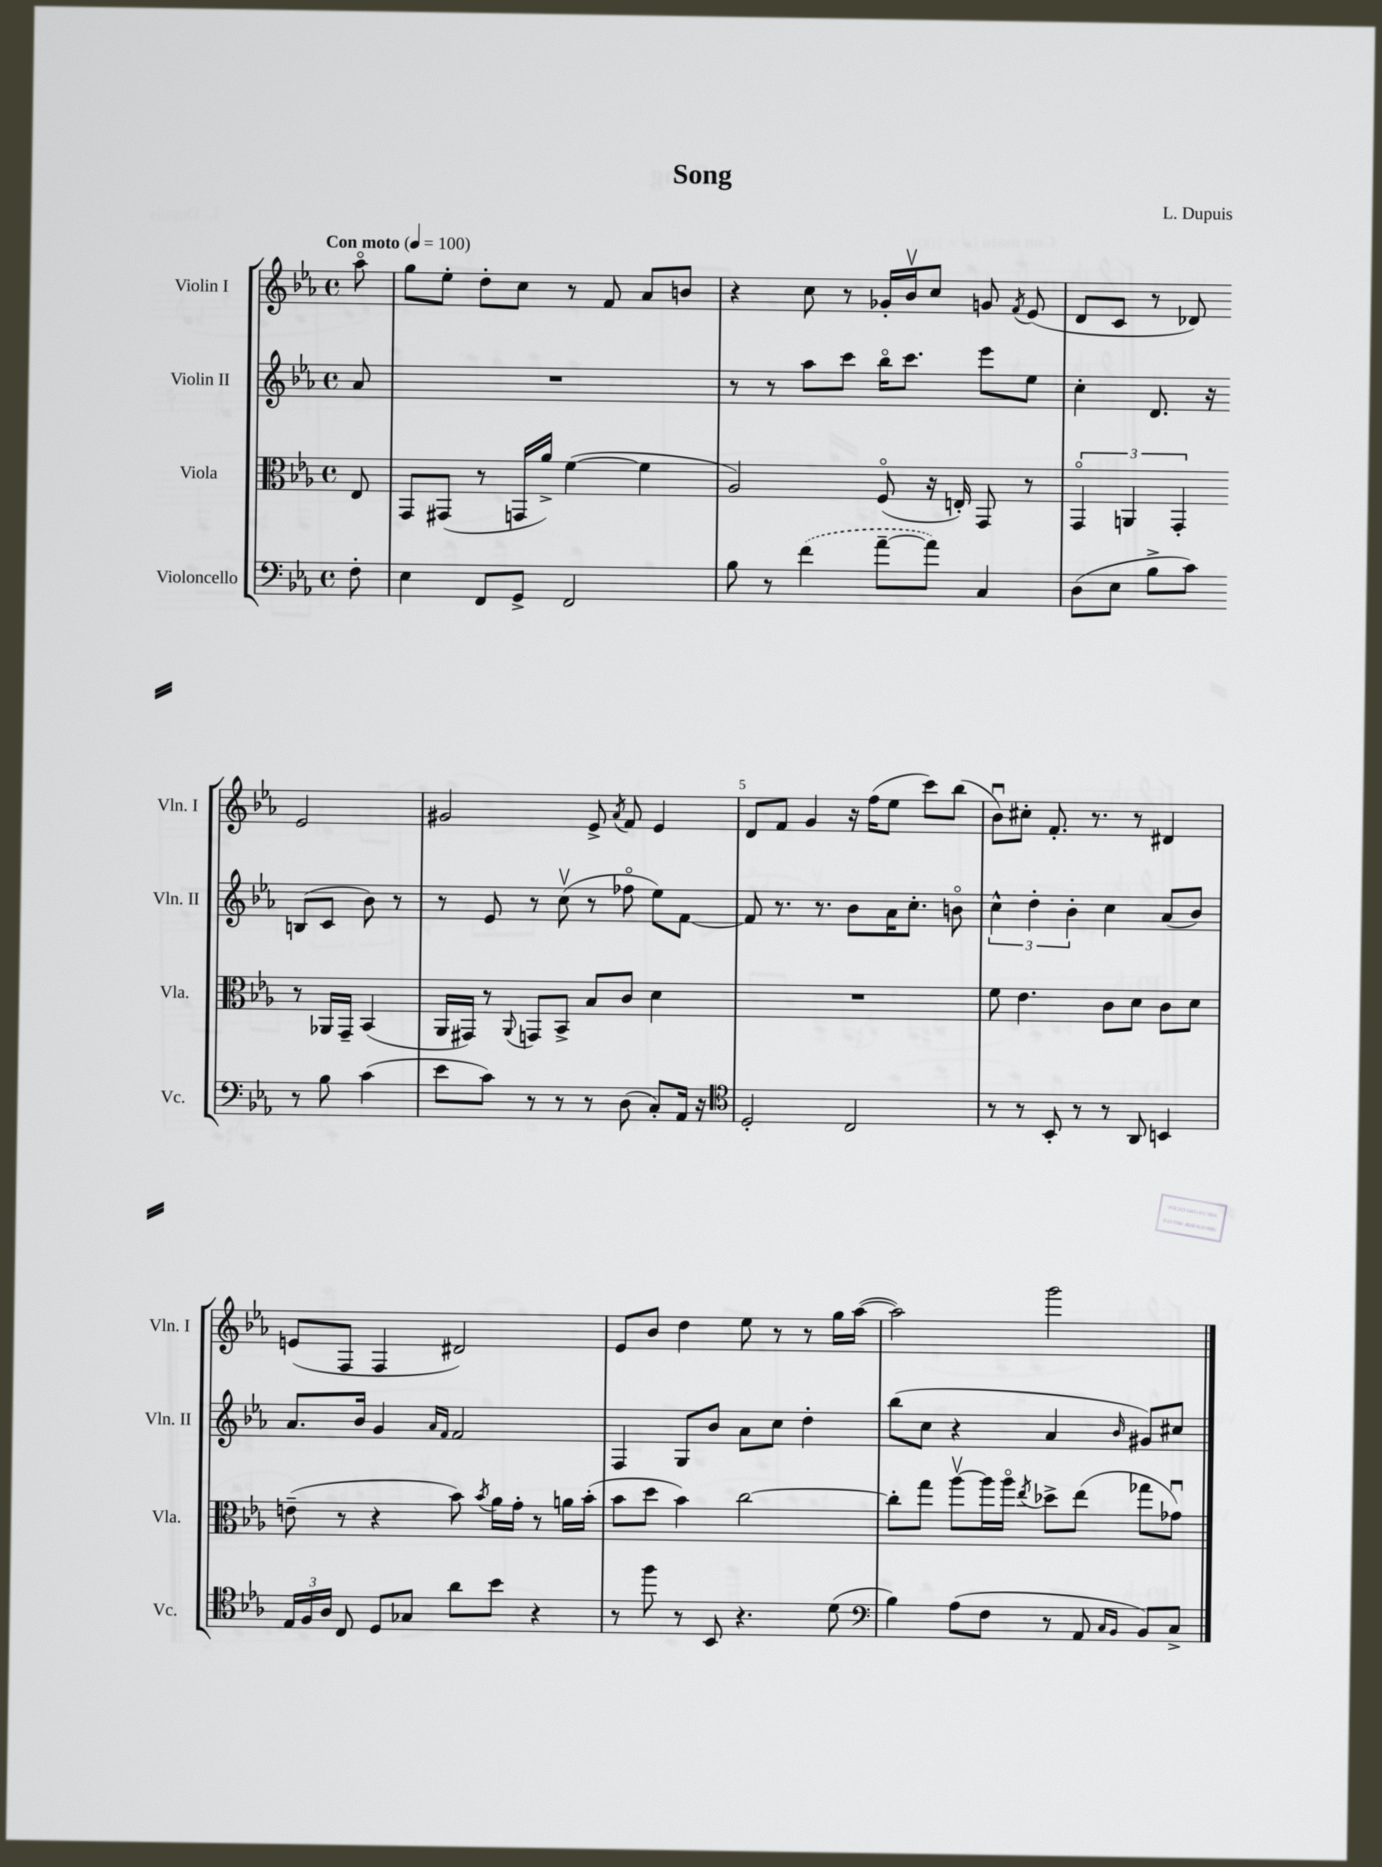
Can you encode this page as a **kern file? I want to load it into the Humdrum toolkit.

**kern	**kern	**kern	**kern
*staff4	*staff3	*staff2	*staff1
*clefF4	*clefC3	*clefG2	*clefG2
*k[b-e-a-]	*k[b-e-a-]	*k[b-e-a-]	*k[b-e-a-]
*M4/4	*M4/4	*M4/4	*M4/4
*met(c)	*met(c)	*met(c)	*met(c)
*MM100	*MM100	*MM100	*MM100
8F'	8E-	8a-	8aa-o
=	=	=	=
4E-	8GG	1r	8gg
.	(8GG#	.	8ee-'
8FF	8r	.	8dd'
8GG^	16GG	.	8cc
.	16a-^)	.	.
2FF	([4f	.	8r
.	.	.	8f
.	4f]	.	8a-
.	.	.	8b
=	=	=	=
8B-	2A-)	8r	4r
8r	.	8r	.
(4f	.	8aa-	8cc
.	.	8ccc	8r
[8a-~	(8Fo	16bb-o	16g-'
.	.	8.ccc	16b-v
8a-])	16r	.	8cc
.	16E')	.	.
4C	8GG	8eee-	8g
.	.	.	8qf
.	8r	8ee-	(8e-
=	=	=	=
(8D	6GGo	4cc'	8d
8E-	.	.	8c
.	6AA	.	.
8B-^	.	8.d	8r
.	6GG'	.	.
8c)	.	.	8d-)
.	.	16r	.
8r	8r	(8B	2e-
8B-	16AA-	8c	.
.	16GG~	.	.
(4c	(4BB-	8b-)	.
.	.	8r	.
=	=	=	=
8e-	16AA-	8r	2g#
.	16GG#)	.	.
8c)	8r	8e-	.
.	8qqAA-	.	.
8r	8GG	8r	.
8r	8BB-^	(8ccv	.
8r	8B-	8r	8e-^
.	.	.	8qa-
(8D	8c	8ff-o	8f
8C')	4d	8ee-)	4e-
16AA-	.	[8f	.
16r	.	.	.
=	=	=	=
*clefC4	*	*	*
2D'	1r	8f]	8d
.	.	8.r	8f
.	.	.	4g
.	.	8.r	.
2C	.	8b-	16r
.	.	.	(16ff
.	.	16a-	8ee-
.	.	8.cc'	.
.	.	.	8ccc)
.	.	8bo	(8bb-
=	=	=	=
8r	8f	6cc^^	8b-u)
8r	4.e-	.	8cc#'
.	.	6dd'	.
8BB-'	.	.	8.f'
.	.	6b-'	.
8r	.	.	.
.	.	.	8.r
8r	8c	4cc	.
8AA-	8d	.	8r
4BB	8c	(8a-	4d#
.	8d	8b-)	.
=	=	=	=
24E-	(8e~	8.a-	(8e
24F	.	.	.
24A-	.	.	.
8C	8r	.	8F
.	.	16b-	.
8D	4r	4g	4F
8G-	.	.	.
.	.	16qqa-	.
.	.	16qqf	.
8a-	8b-)	2f	2d#)
.	8qb-	.	.
8b-	16a-	.	.
.	16g'	.	.
4r	8r	.	.
.	16a	.	.
.	(16b-'	.	.
=	=	=	=
8r	8b-	4F	8e-
8ff	8dd	.	8b-
8r	4b-)	8G	4dd
8BB-	.	8b-	.
4.r	[2cc	8a-	8ee-
.	.	8cc	8r
.	.	4dd'	8r
(8d	.	.	16gg
.	.	.	([16aa-
=	=	=	=
*clefF4	*	*	*
4B-)	8cc']	(8bb-	2aa-])
.	8gg	8cc	.
(8A-	[8aa-v	4r	.
8F	16aa-]	.	.
.	16aa-o	.	.
.	8qee-	.	.
8r	8dd-^	4a-	2ggg
8AA-	(8ee-	.	.
16qqC	.	.	.
16qqBB-	.	16qqb-	.
8BB-)	8gg-	8g#)	.
8C^	8g-u)	8cc#	.
==	==	==	==
*-	*-	*-	*-
